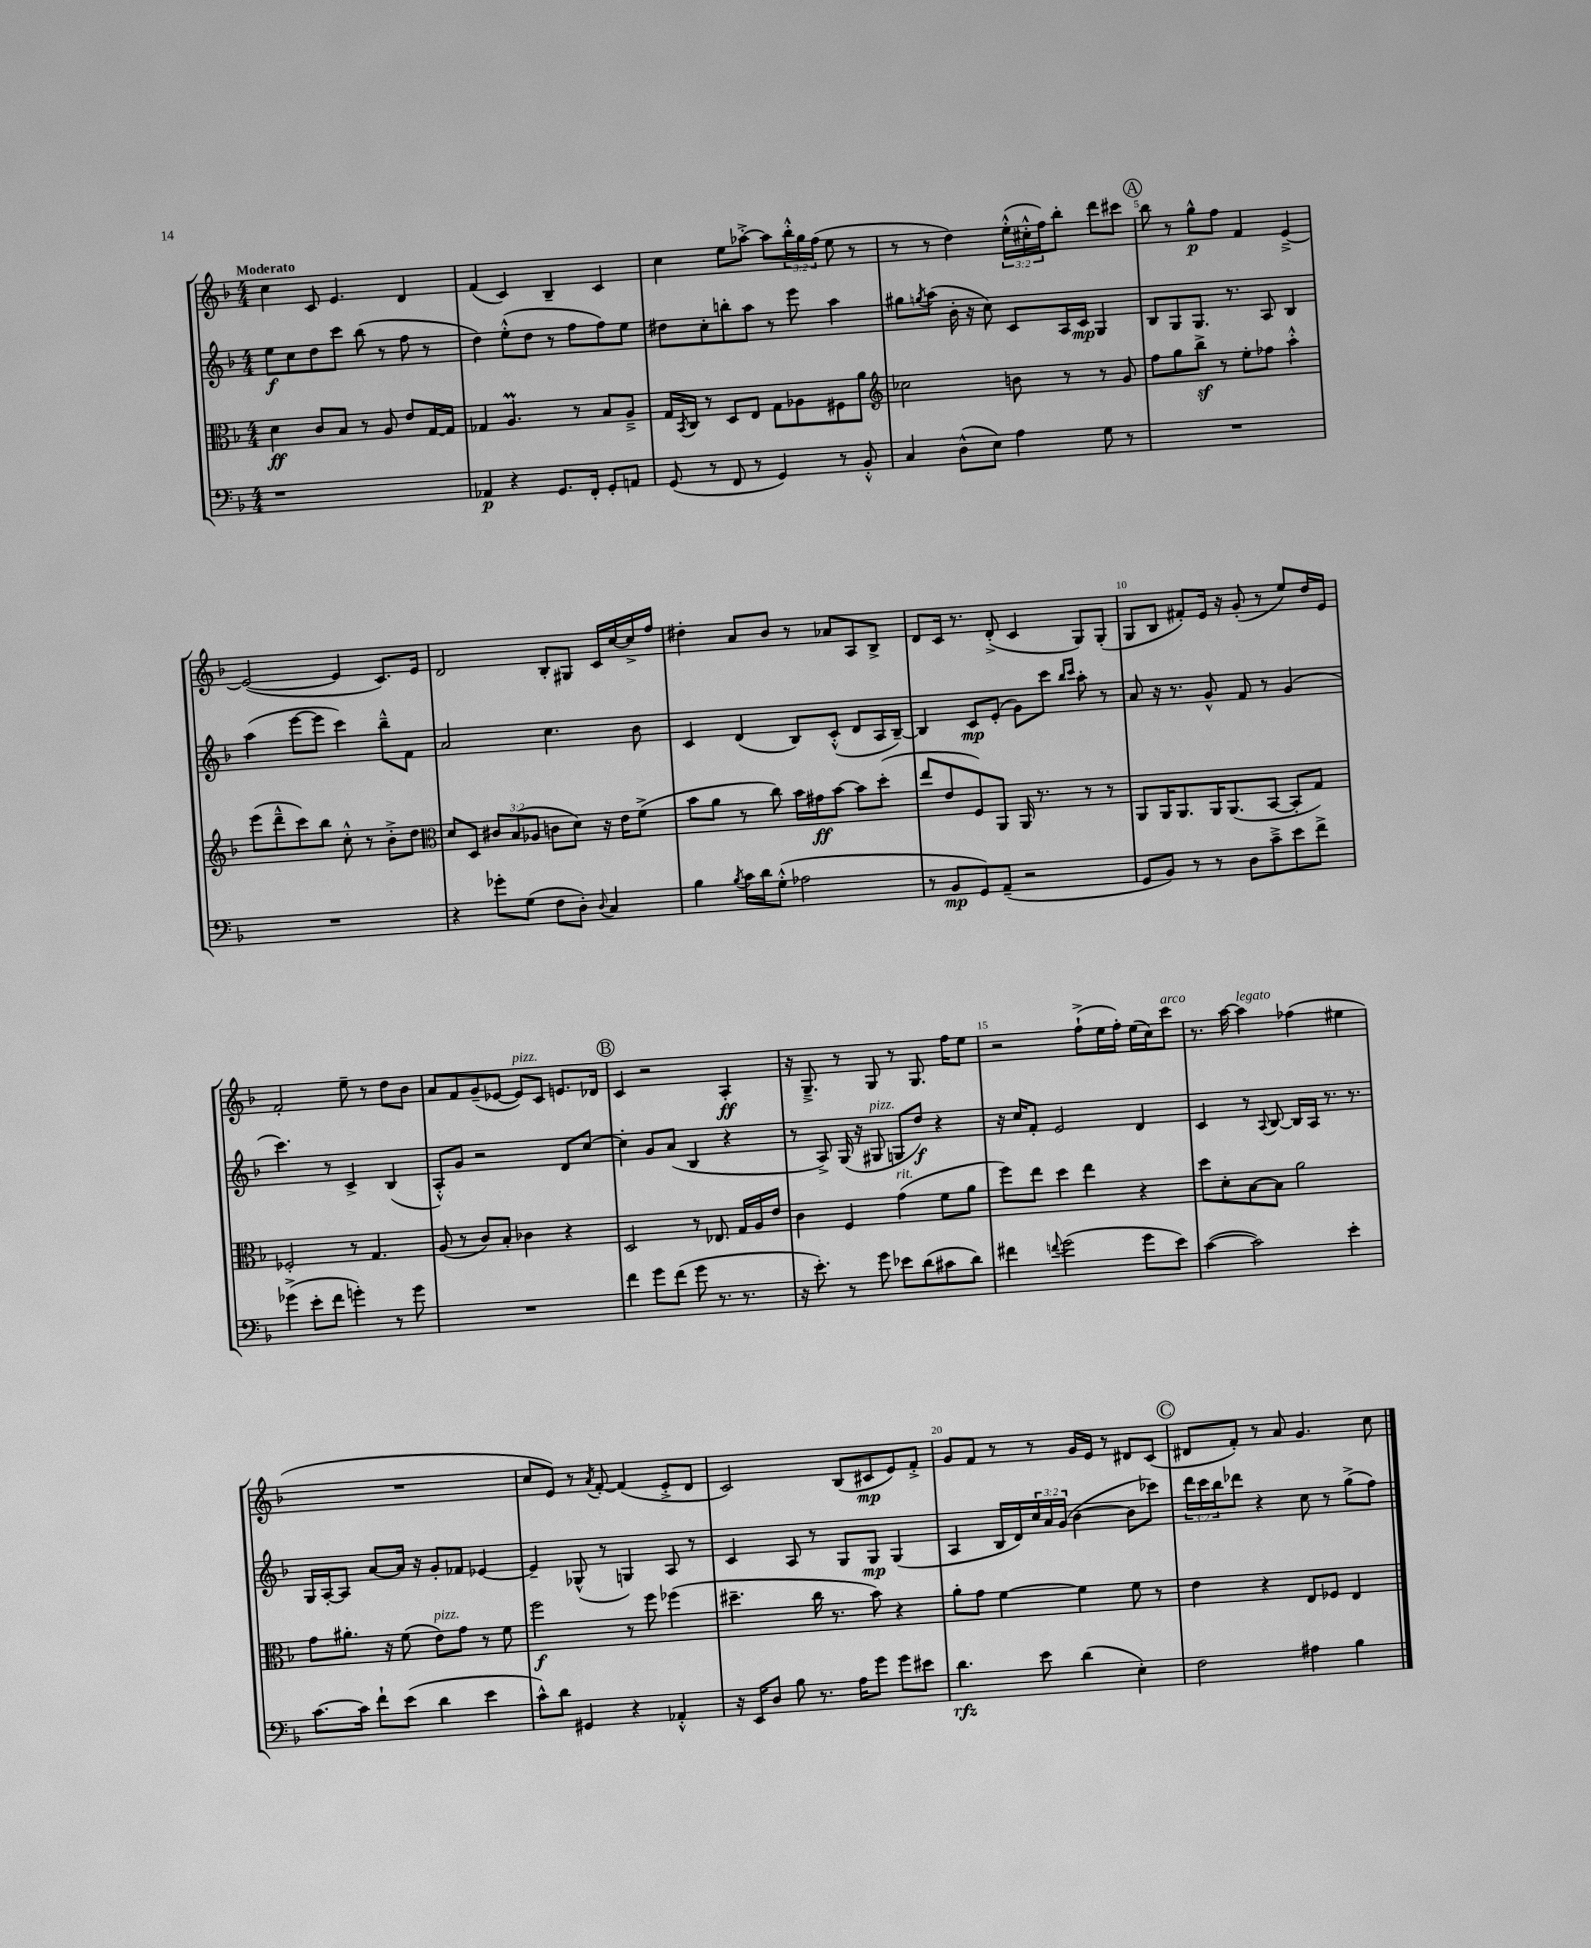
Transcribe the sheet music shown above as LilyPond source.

<<
\new StaffGroup <<
\new Staff = "s0" {
    \clef treble \key f \major \numericTimeSignature \time 4/4 \override Staff.TupletNumber.text = #tuplet-number::calc-fraction-text \tempo "Moderato"
    c''4 c'8 e'4. d'4 |
    f'4( c'4) bes4-- c'4 |
    c''4 e''8 aes''8~-.-> aes''8 \tuplet 3/2 { bes''16-.-^ g''16 f''16( } e''8 r8 |
    r8 r8 d''4) \tuplet 3/2 { e''16-.-^( cis''16-.-^ f''16) } bes''8-. d'''8 cis'''8 |
    \mark \markup { \circle "A" } bes''8 r8 g''8-^\p f''8 f'4 e'4~---> |
    e'2~( e'4 c'8.) e'16 |
    d'2 bes8-. gis8 c'16 c''16~ c''16-> f''16 |
    dis''4-. a'8 bes'8 r8 aes'8 a8 bes8-> |
    d'8 c'16 r8. d'8-.->( c'4 g8) g8-.( |
    g8 bes8 fis'8-.) e'16 r16 g'8-.( r8 e''8) d''16 e'16 |
    f'2-. e''8-- r8 d''8 bes'8 |
    a'8 f'8 g'8--( ees'8~ ees'8^\markup { \italic "pizz." }) c'8 e'8. des'16 |
    \mark \markup { \circle "B" } c'4 r2 a4-.\ff |
    r16 g8.---> r8 g8 r8 g8. f''16 e''8 |
    r2 f''8-!->( e''16 f''16-.) e''16( c''16) c'''8^\markup { \italic "arco" } |
    r8. a''16~ a''4^\markup { \italic "legato" } fes''4( eis''4 |
    R1 |
    c''8 e'8) r8 \acciaccatura { a'8 } f'8~-. f'4( e'8-.-> d'8 |
    c'2) bes8( cis'8\mp e'8) f'8-.-> |
    g'8 f'8 r8 r8 g'16 e'16 r8 dis'8 c'8( |
    \mark \markup { \circle "C" } dis'8 f'8-.) r8 a'8 g'4. c''8 \bar "|." |
}
\new Staff = "s1" {
    \clef treble \key f \major \numericTimeSignature \time 4/4 \override Staff.TupletNumber.text = #tuplet-number::calc-fraction-text
    e''8\f c''8 d''8 c'''8 bes''8( r8 f''8 r8 |
    d''4) e''8-.-^( d''8 r8 f''8 f''8) e''8 |
    dis''8 c''8-. b''8-. a''8 r8 e'''8 a''4 |
    gis''8 \acciaccatura { g''8 } a''8( bes'16-. r16 c''8) c'8 a16 c'16\mp g4 |
    \mark \markup { \circle "A" } bes8 g8 g8. r8. a8 bes4 |
    a''4( e'''8~ e'''8 c'''4) bes''8---^ f'8 |
    a'2 c''4. bes'8 |
    c'4 d'4( bes8) c'8-.-^( d'8 a16 bes16~--) |
    bes4 c'8\mp e'8-.( g'8) c'''8 \grace { bes''16 c'''16 } a''8-. r8 |
    a'8 r16 r8. g'8-^ f'8 r8 g'4( |
    c'''4.) r8 c'4-> bes4( |
    a8-.-^) g'8 r2 d'8 c''8~ |
    \mark \markup { \circle "B" } c''4-. g'8 a'8( bes4 r4 |
    r8 a8->) g16( r16 gis8^\markup { \italic "pizz." } g8 d''8\f) r4 |
    r16 c''16 f'8-. e'2 d'4 |
    c'4 r8 \appoggiatura { a8 } bes8~ bes16 a16 r8. r8. |
    g16 a16~-. a8 a'8~ a'16 r16 g'8-. fes'8 ees'4~ |
    ees'4-- ges8-^( r8 g4) a8 r8 |
    c'4 a8 r8 g8 g8\mp g4( |
    a4 bes16 d'16) \tuplet 3/2 { c''16 a'16 g'16( } bes'4~ bes'8 ces'''8) |
    \mark \markup { \circle "C" } \tuplet 3/2 { d'''16 c'''16 bes''16 } des'''8 r4 c''8 r8 g''8->( f''8) \bar "|." |
}
\new Staff = "s2" {
    \clef alto \key f \major \numericTimeSignature \time 4/4 \override Staff.TupletNumber.text = #tuplet-number::calc-fraction-text
    d'4\ff c'8 bes8 r8 a8 e'8 g16~ g16 |
    ges4 a4.\prall r8 bes8 a8---> |
    g16 \acciaccatura { bes,8 } c16 r8 d8 e8 g8 aes8 fis8 a'8 |
    \clef treble ces''2 b'8 r8 r8 g'8 |
    \mark \markup { \circle "A" } f''8 g''8 bes''8->\sf r8 e''8-. fes''8 a''4-.-^ |
    e'''8( d'''8---^ c'''8) bes''8 c''8-.-^ r8 bes'8-.-> d''8 |
    \clef alto d'8 d8 \tuplet 3/2 { cis'8 bes8( aes8 } c'8 d'8) r16 e'16 f'8->( |
    bes'8 a'8 r8 c''8) bes'16 gis'16\ff bes'8~ bes'8 d''8-.( |
    e''8 e'8 f8) a,8 a,16 r8. r8 r8 |
    a,8 a,16 a,8. a,16 a,8.( bes,8~ bes,8-. g8) |
    fes2-. r8 g4. |
    a8( r8 c'8) bes8-. ces'4 r4 |
    \mark \markup { \circle "B" } d2 r8 ees8. g16 a16 e'16 |
    c'4 f4 g'4^\markup { \italic "rit." }( f'8 a'8 |
    f''8) e''8 d''4 e''4 r4 |
    d''8 d'8-. bes8~ bes8 a'2 |
    g'8 ais'8.-. r16 f'8( e'8^\markup { \italic "pizz." }) g'8 r8 f'8 |
    f''2\f r8 f''8 fes''4( |
    dis''4.-- c''16 r8. bes'8) r4 |
    a'8-. g'8 f'4~ f'4 f'8 r8 |
    \mark \markup { \circle "C" } e'4 r4 e8 fes8 e4 \bar "|." |
}
\new Staff = "s3" {
    \clef bass \key f \major \numericTimeSignature \time 4/4
    r1 |
    aes,4\p r4 g,8. f,16-. g,8-. a,8 |
    g,8( r8 f,8 r8 g,4) r8 bes,8-.-^ |
    c4 d8-^( e8) a4 g8 r8 |
    \mark \markup { \circle "A" } R1 |
    R1 |
    r4 ges'8-. g8( f8 d8-.) \appoggiatura { d8 } c4 |
    bes4 \acciaccatura { bes8 } c'16 d'16 g8-.-^( aes2 |
    r8 bes,8\mp g,8) a,8--( r2 |
    g,8 bes,8) r8 r8 d8 c'8---> e'8 f'8-> |
    ges'4->( e'8-. f'8 g'4-.) r8 g'8 |
    R1 |
    \mark \markup { \circle "B" } f'4 g'8 f'8( g'8 r8. r8. |
    r16 e'8.-.) r8 g'8 ees'8 d'8( cis'8 d'8) |
    fis'4 \appoggiatura { f'8 } g'2( g'8 e'8) |
    c'4~( c'2) e'4-. |
    c'8.~ c'16 f'8-! e'8( d'4 e'4 |
    c'8-^) d'8 gis,4 r4 aes,4-.-^ |
    r16 e,16 d8 bes8 r8. a16 g'8 g'8 eis'8 |
    d'4.\rfz e'8 d'4( e4-.) |
    \mark \markup { \circle "C" } f2 ais4 bes4 \bar "|." |
}
>>
>>
\layout { \context { \Score \override BarNumber.break-visibility = ##(#f #t #t) barNumberVisibility = #(every-nth-bar-number-visible 5) } }
